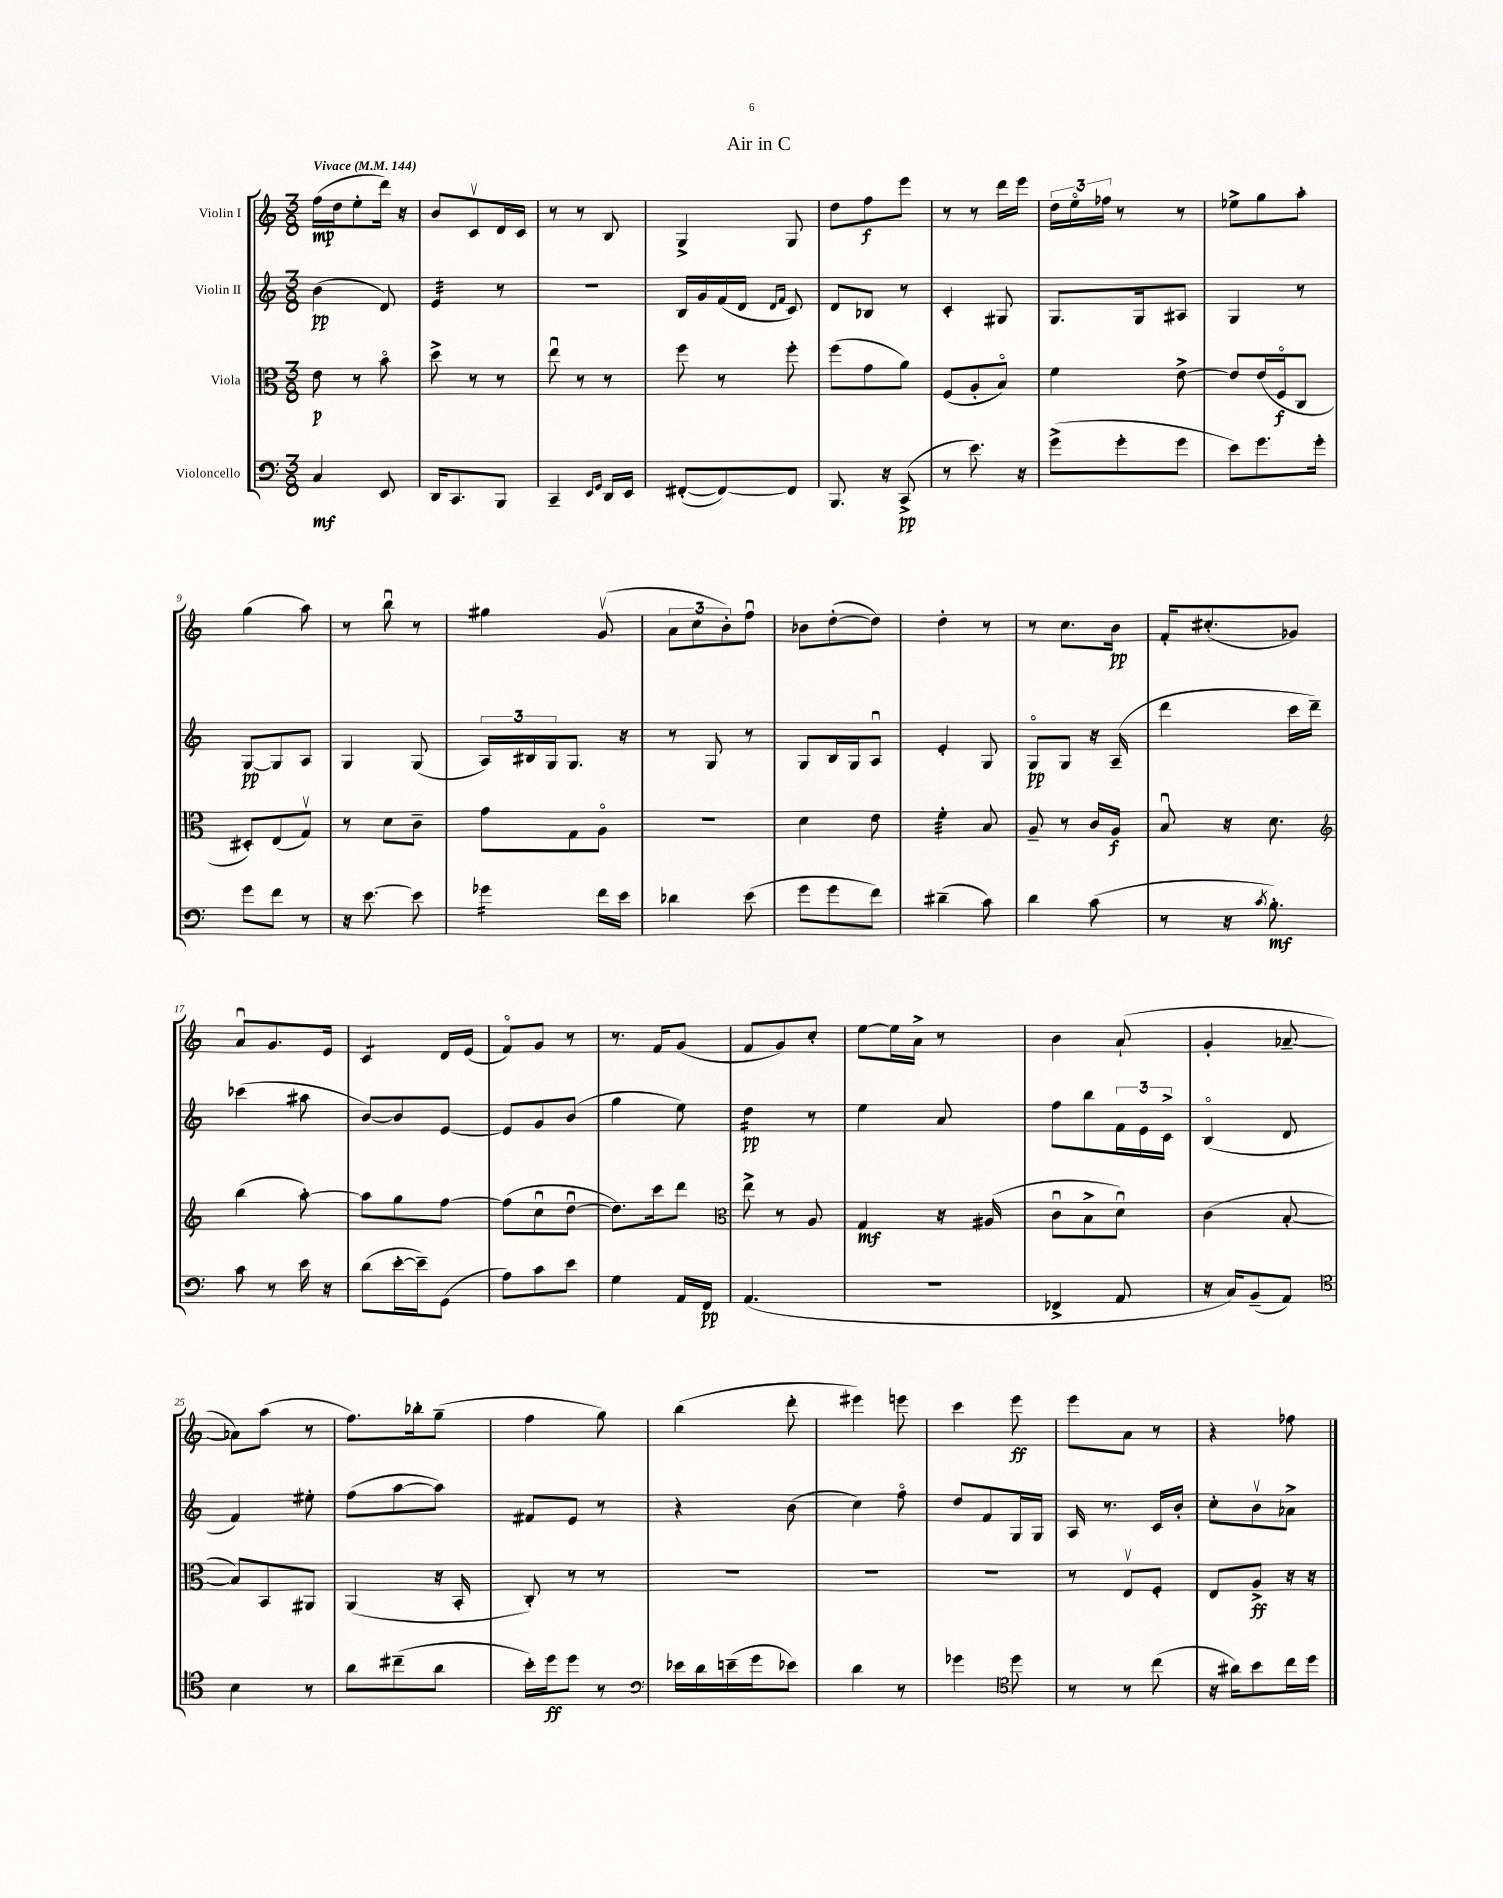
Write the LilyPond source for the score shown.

\header { title = "Air in C" }
<<
\new StaffGroup <<
\new Staff = "s0" \with { instrumentName = "Violin I" } {
    \clef treble \key c \major \numericTimeSignature \time 3/8 \tempo "Vivace" 4 = 144
    f''16\mp( d''16 e''8-. d'''16) r16 |
    b'8 c'8\upbow d'16 c'16 |
    r8 r8 b8 |
    g4-> g8 |
    d''8 f''8\f e'''8 |
    r8 r8 d'''16 e'''16 |
    \tuplet 3/2 { d''16 e''16\flageolet fes''16 } r8 r8 |
    ees''8-> g''8 a''8-. |
    g''4( a''8) |
    r8 b''8\downbow r8 |
    gis''4 g'8\upbow( |
    \tuplet 3/2 { a'8 c''8 b'8-.) } f''8\downbow |
    bes'8 d''8~-.( d''8) |
    d''4-. r8 |
    r8 c''8. b'16\pp |
    f'16-. cis''8.-.( ges'8) |
    a'8\downbow g'8. e'16 |
    c'4:8 d'16 e'16( |
    f'8\flageolet) g'8 r8 |
    r8. f'16 g'8( |
    f'8 g'8) c''8-. |
    e''8~ e''16 a'16-> r8 |
    b'4 a'8-!( |
    g'4-. aes'8~-- |
    aes'8) a''8( r8 |
    f''8.) bes''16-. g''8--( |
    f''4 g''8) |
    b''4( d'''8-. |
    eis'''4) e'''8 |
    c'''4 e'''8\ff |
    e'''8 a'8 r8 |
    r4 fes''8 \bar "|." |
}
\new Staff = "s1" \with { instrumentName = "Violin II" } {
    \clef treble \key c \major \numericTimeSignature \time 3/8
    b'4\pp( d'8) |
    e'4:32 r8 |
    R4. |
    b16 g'16 f'16( d'16 \grace { d'16 f'16 } c'8) |
    d'8 bes8 r8 |
    c'4-. gis8 |
    g8. g16 ais8 |
    g4 r8 |
    g8~\pp g8 a8 |
    g4 g8( |
    \tuplet 3/2 { a16) bis16 g16 } g8. r16 |
    r8 g8 r8 |
    g8 b16 g16 a8\downbow |
    e'4-. g8 |
    g8\flageolet\pp g8 r16 a16--( |
    d'''4 c'''16 d'''16--) |
    ces'''4( ais''8 |
    b'8~) b'8 e'8~ |
    e'8 g'8 b'8( |
    g''4 e''8) |
    d''4:16\pp r8 |
    e''4 a'8 |
    f''8 b''8 \tuplet 3/2 { f'16 e'16 c'16-> } |
    b4\flageolet( d'8 |
    f'4) eis''8-. |
    f''8( a''8~ a''8) |
    fis'8 e'8 r8 |
    r4 b'8( |
    c''4) f''8\flageolet |
    d''8 f'8 g16 g16 |
    a16 r8. c'16 b'16-. |
    c''8-. b'8\upbow aes'8-> \bar "|." |
}
\new Staff = "s2" \with { instrumentName = "Viola" } {
    \clef alto \key c \major \numericTimeSignature \time 3/8
    e'8\p r8 b'8\flageolet |
    d''8-> r8 r8 |
    e''8\downbow r8 r8 |
    f''8 r8 f''8-. |
    f''8( g'8 a'8) |
    f8( a8-. b8\flageolet) |
    f'4 e'8~-> |
    e'8 e'16( f16\flageolet\f c8 |
    dis8-.) e8( g8\upbow) |
    r8 d'8 c'8-- |
    g'8 g8 a8\flageolet |
    R4. |
    d'4 e'8 |
    f'4:32-. b8 |
    a8-- r8 c'16 a16\f |
    b8\downbow r16 d'8. |
    \clef treble b''4( a''8~-.) |
    a''8 g''8 f''8~ |
    f''8( c''8\downbow d''8~\downbow |
    d''8.) c'''16 d'''8 |
    \clef alto e''8-> r8 a8 |
    g4\mf r16 ais16( |
    c'8\downbow b8-> d'8\downbow) |
    c'4( b8~-. |
    b8) b,8 ais,8 |
    a,4( r16 b,16-. |
    c8-.) r8 r8 |
    R4. |
    R4. |
    R4. |
    r8 e8\upbow f8-. |
    e8 a8->\ff r16 r16 \bar "|." |
}
\new Staff = "s3" \with { instrumentName = "Violoncello" } {
    \clef bass \key c \major \numericTimeSignature \time 3/8
    c4\mf e,8 |
    d,16 c,8. b,,8 |
    c,4-- \grace { e,16 g,16 } d,16 e,16 |
    fis,8~-.( fis,8~) fis,8 |
    b,,8. r16 c,8->\pp( |
    r8 e'8.) r16 |
    g'8->( g'8-. g'8 |
    e'8) g'8. g'16-. |
    g'8 f'8 r8 |
    r16 e'8.~ e'8 |
    ges'4:16 f'16 e'16 |
    des'4 e'8( |
    g'8 g'8 f'8) |
    dis'4--( c'8) |
    d'4 c'8( |
    r8 r16 \acciaccatura { c'8 } b8.-.\mf) |
    c'8 r8 e'16 r16 |
    d'8( e'16~-. e'16--) g,8( |
    a8) c'8 e'8 |
    g4 a,16 f,16\pp |
    a,4.( |
    R4. |
    fes,4-> a,8 |
    r16 c16) b,8--( a,8) |
    \clef tenor b4 r8 |
    a'8 cis''8--( a'8 |
    b'16-.) d''16\ff d''8 r8 |
    \clef bass ees'16 d'16 e'16--( g'16 ees'8) |
    d'4 r8 |
    ges'4 \clef tenor d''8 |
    r8 r8 c''8( |
    r16 ais'16) b'8 c''16 d''16 \bar "|." |
}
>>
>>
